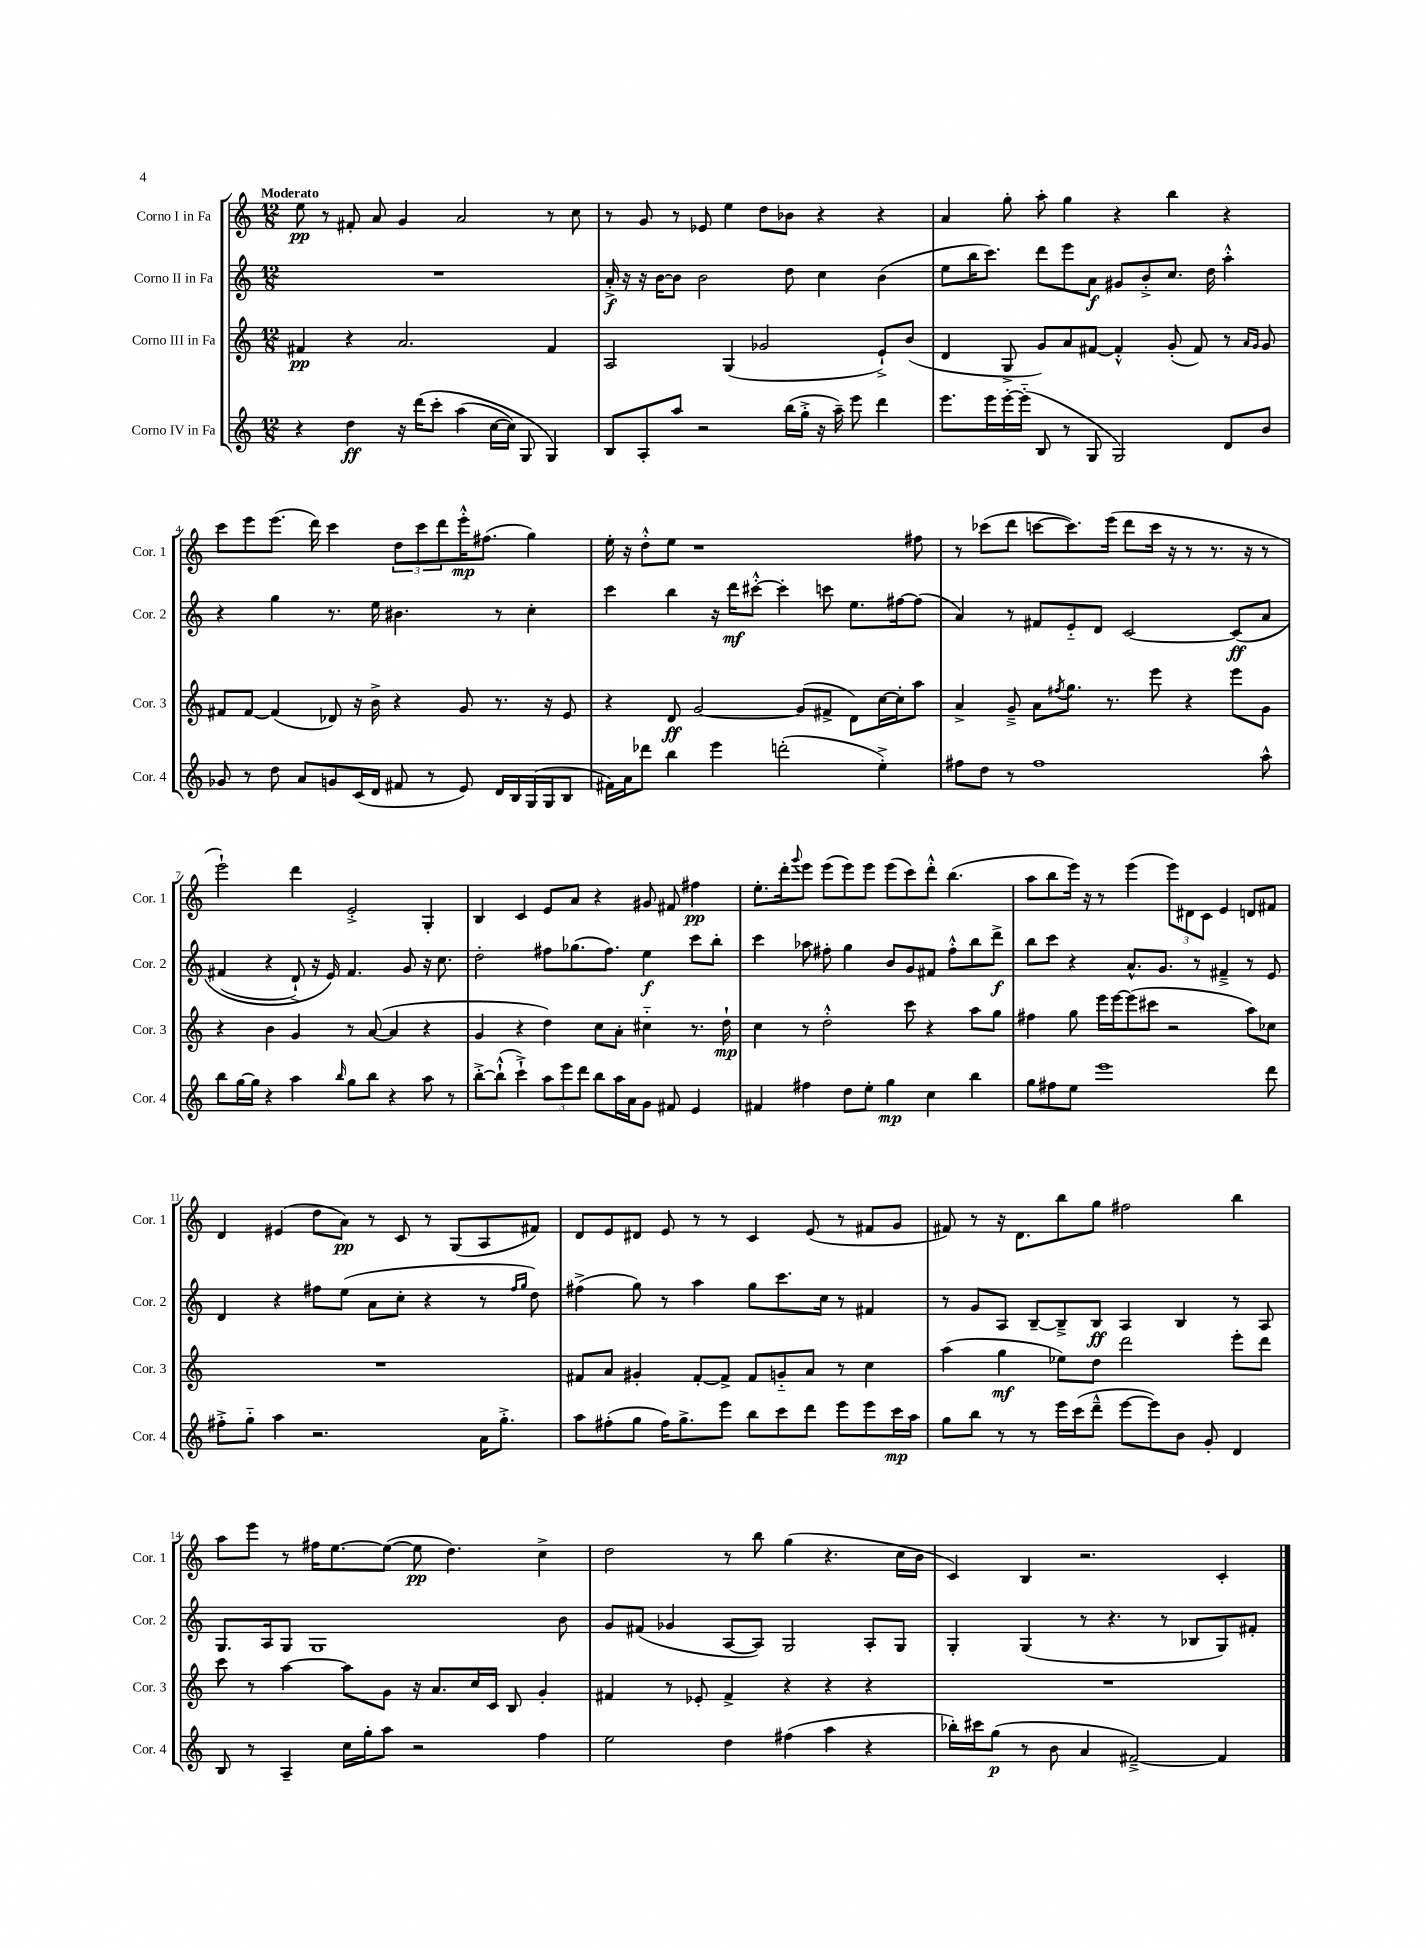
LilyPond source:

<<
\new StaffGroup <<
\new Staff = "s0" \with { instrumentName = "Corno I in Fa" shortInstrumentName = "Cor. 1" } {
    \clef treble \key c \major \numericTimeSignature \time 12/8 \tempo "Moderato"
    e''8\pp r8 fis'8-. a'8 g'4 a'2 r8 c''8 |
    r8 g'8 r8 ees'8 e''4 d''8 bes'8 r4 r4 |
    a'4 g''8-. a''8-. g''4 r4 b''4 r4 |
    c'''8 e'''8 e'''8.( d'''16) c'''4 \tuplet 3/2 { d''8 c'''8 d'''8 } e'''16-.-^\mp fis''8.( g''4) |
    e''16-. r16 d''8-.-^ e''8 r1 fis''8 |
    r8 ces'''8( d'''8 c'''8~ c'''8.) e'''16( d'''8 c'''16 r16 r8 r8. r16 r8 |
    e'''2-!) d'''4 e'2-.-> g4-. |
    b4 c'4 e'8 a'8 r4 gis'8 fis'8 fis''4\pp |
    e''8.-. d'''16-. \appoggiatura { g'''8 } e'''8 e'''8( e'''8) e'''8 e'''8( c'''8) d'''8-.-^ b''4.( |
    a''8 b''8 e'''16) r16 r8 e'''4( \tuplet 3/2 { e'''8) dis'8 c'8 } e'4 d'8 fis'8 |
    d'4 eis'4( d''8 a'8\pp) r8 c'8 r8 g8( a8 fis'8) |
    d'8 e'8 dis'8 e'8 r8 r8 c'4 e'8( r8 fis'8 g'8 |
    fis'8) r8 r16 d'8. b''8 g''8 fis''2 b''4 |
    a''8 e'''8 r8 fis''16 e''8.~ e''8~( e''8\pp d''4.) c''4-> |
    d''2 r8 b''8 g''4( r4. c''16 b'16 |
    c'4) b4 r2. c'4-. \bar "|." |
}
\new Staff = "s1" \with { instrumentName = "Corno II in Fa" shortInstrumentName = "Cor. 2" } {
    \clef treble \key c \major \numericTimeSignature \time 12/8
    R1. |
    a'16-.->\f r16 r16 b'16~ b'8 b'2 d''8 c''4 b'4( |
    e''8 b''16 c'''8.) d'''8 e'''8 a'8\f gis'8 b'8-.-> c''8. d''16 a''4-.-^ |
    r4 g''4 r8. e''16 bis'4. r8 c''4-. |
    c'''4 b''4 r16 d'''16\mf cis'''8~-.-^ cis'''4-. c'''8 e''8. fis''16~ fis''8( |
    a'4) r8 fis'8 e'8-_ d'8 c'2~ c'8\ff\( a'8 |
    fis'4( r4 d'8-!->) r16 e'16\) fis'4. g'8 r16 c''8. |
    d''2-. fis''8 ges''8.( fis''8.) e''4\f c'''8 b''8-. |
    c'''4 aes''8 fis''8-. g''4 b'8 g'8 fis'8 fis''8-.-^ b''8 d'''8->\f |
    b''8 c'''8 r4 a'8.-^ g'8. r8 fis'4---> r8 e'8 |
    d'4 r4 fis''8 e''8( a'8 c''8-. r4 r8 \grace { fis''16 g''16 } d''8) |
    fis''4->( g''8) r8 a''4 g''8 c'''8. c''16 r8 fis'4 |
    r8 g'8 a8 b8~-- b8---> b8\ff a4 b4 r8 a8 |
    g8. a16 g8 g1 b'8 |
    g'8 fis'8( ges'4 a8~ a8) g2 a8-. g8 |
    g4-. g4( r8 r4. r8 bes8 g8) fis'8-. \bar "|." |
}
\new Staff = "s2" \with { instrumentName = "Corno III in Fa" shortInstrumentName = "Cor. 3" } {
    \clef treble \key c \major \numericTimeSignature \time 12/8
    fis'4\pp r4 a'2. fis'4 |
    a2 g4( ges'2 e'8-!->) b'8( |
    d'4 g8-> g'8) a'8 fis'8~ fis'4-.-^ g'8-.( fis'8) r8 \grace { a'16 g'16 } g'8 |
    fis'8 fis'8~ fis'4( des'8) r16 b'16-> r4 g'8 r8. r16 e'8 |
    r4 d'8\ff g'2~ g'8( fis'8-> d'8) c''16~ c''16-. a''8 |
    a'4-> g'8---> a'8 \acciaccatura { fis''8 } g''8. r8. e'''8 r4 e'''8 g'8 |
    r4 b'4 g'4 r8 a'8~( a'4 r4 |
    g'4 r4 d''4) c''8 a'8-. cis''4-_ r8. d''16-!\mp |
    c''4 r8 d''2-.-^ c'''8 r4 a''8 g''8 |
    fis''4 g''8 e'''16 e'''16~ e'''8( cis'''8 r2 a''8) ces''8 |
    R1. |
    fis'8 a'8 gis'4-. fis'8~-. fis'8-> fis'8 g'8-_ a'8 r8 c''4 |
    a''4( g''4\mf ees''8) d''8 d'''2 e'''8-. d'''8 |
    c'''8 r8 a''4~ a''8 g'8 r16 a'8. c''16 c'16 b8 g'4-. |
    fis'4 r8 ees'8-. fis'4-> r4 r4 r4 |
    R1. \bar "|." |
}
\new Staff = "s3" \with { instrumentName = "Corno IV in Fa" shortInstrumentName = "Cor. 4" } {
    \clef treble \key c \major \numericTimeSignature \time 12/8
    r4 d''4\ff r16 d'''16\( c'''8-. a''4( c''16~ c''16) g8 g4\) |
    b8 a8-. a''8 r2 b''16( g''16-.-> r16 a''16--) e'''8 d'''4 |
    e'''8. e'''16 e'''16~-. e'''16-_( b8 r8 g8 g2) d'8 b'8 |
    ges'8 r8 d''8 a'8 g'8 c'16( d'16 fis'8 r8 e'8) d'16 b16 g16( g16 b8 |
    fis'16) a'16 des'''8 b''4 e'''4 d'''2-.( e''4-.->) |
    fis''8 d''8 r8 fis''1 a''8-^ |
    b''8 g''16~ g''16 r4 a''4 \grace { b''16 } g''8 b''8 r4 a''8 r8 |
    b''8~-.-> b''8-!-^( c'''4-!->) \tuplet 3/2 { a''8 e'''8 d'''8 } b''8 a''16 a'16 g'8 fis'8 e'4 |
    fis'4 fis''4 d''8 e''8-. g''4\mp c''4 b''4 |
    g''8 fis''8 e''8 e'''1 d'''8 |
    fis''8-.-> g''8-_ a''4 r2. a'16 g''8.-.-> |
    a''8 fis''8-.( g''8 fis''16) g''8.-> e'''8 b''8 c'''8 d'''8 e'''8 e'''8 c'''16\mp a''16 |
    g''8 b''8 r8 r8 e'''16 c'''16( d'''8---^ e'''8~ e'''8) b'8 g'8-. d'4 |
    b8 r8 a4-- c''16 g''16-. a''8 r2 f''4 |
    e''2 d''4 fis''4( a''4 r4 |
    bes''16-.) cis'''16 g''8\p( r8 b'8 a'4 fis'2~--->) fis'4 \bar "|." |
}
>>
>>
